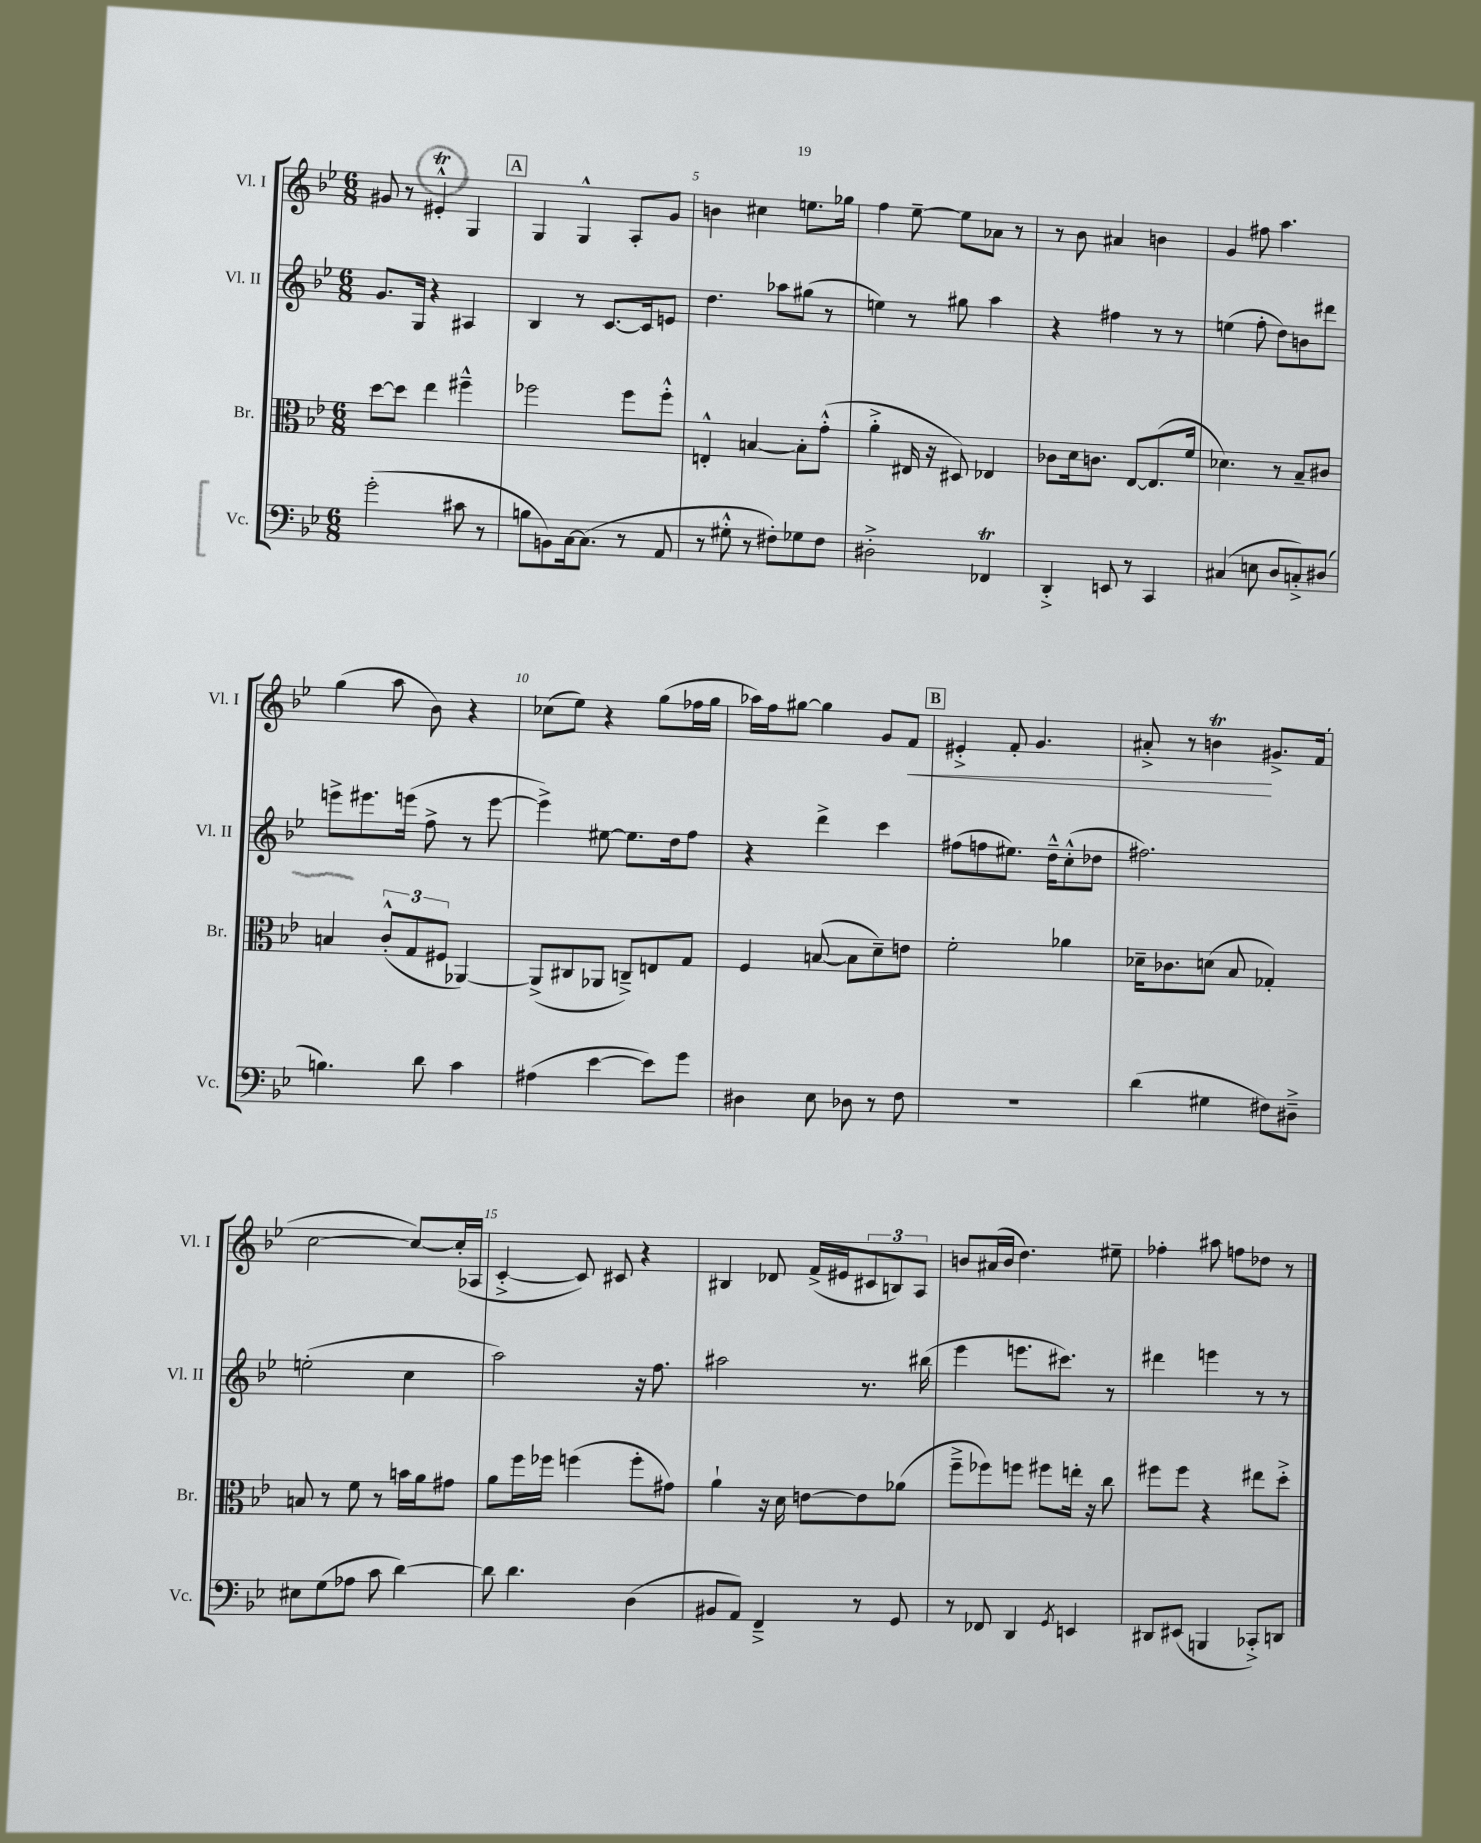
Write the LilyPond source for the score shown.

<<
\new StaffGroup <<
\new Staff = "s0" \with { instrumentName = "Vl. I" shortInstrumentName = "Vl. I" } {
    \clef treble \key bes \major \numericTimeSignature \time 6/8
    gis'8 r8 eis'4-.-^\trill g4 |
    \mark \markup { \box "A" } g4 g4-^ a8-. g'8 |
    b'4 cis''4 e''8. ges''16 |
    f''4 ees''8~-- ees''8 aes'8 r8 |
    r8 bes'8 ais'4 b'4 |
    g'4 fis''8 a''4. |
    g''4( a''8 bes'8) r4 |
    ces''8( ees''8) r4 g''8( fes''16 g''16 |
    aes''16) f''16 gis''8~ gis''4 g'8 f'8\< |
    \mark \markup { \box "B" } eis'4-.-> f'8-. g'4. |
    ais'8-.-> r8 b'4\trill\! gis'8.-> f'16( |
    c''2~ c''8~) c''16-.( aes16 |
    c'4~-.-> c'8) cis'8 r4 |
    bis4 des'8 f'16->( eis'16 \tuplet 3/2 { cis'8 b8) a8 } |
    b'8 ais'16( b'16 d''4.) eis''8-- |
    fes''4-. ais''8 f''8 des''8 r8 \bar "|." |
}
\new Staff = "s1" \with { instrumentName = "Vl. II" shortInstrumentName = "Vl. II" } {
    \clef treble \key bes \major \numericTimeSignature \time 6/8
    g'8. g16 r4 ais4 |
    \mark \markup { \box "A" } bes4 r8 c'8.~ c'16 e'8 |
    d''4. aes''8 gis''8( r8 |
    e''4) r8 gis''8 a''4 |
    r4 fis''4 r8 r8 |
    e''4( f''8-. d''8) b'8 dis'''8 |
    e'''8-> eis'''8. e'''16( f''8-> r8 e'''8~ |
    e'''4->) eis''8~ eis''8. d''16 f''8 |
    r4 d'''4-> c'''4 |
    \mark \markup { \box "B" } fis''8( f''8 eis''8.) d''16---^ c''8-.-^( des''8 |
    fis''2.) |
    e''2-.( c''4 |
    a''2) r16 f''8. |
    ais''2 r8. bis''16( |
    ees'''4 e'''8. cis'''8.) r8 |
    dis'''4 e'''4 r8 r8 \bar "|." |
}
\new Staff = "s2" \with { instrumentName = "Br." shortInstrumentName = "Br." } {
    \clef alto \key bes \major \numericTimeSignature \time 6/8
    d''8~ d''8 ees''4 fis''4---^ |
    \mark \markup { \box "A" } fes''2 fes''8 fes''8-.-^ |
    e4-.-^ b4~ b8-. g'8-.-^( |
    a'4-.-> eis16 r16 dis8) ees4 |
    ces'8 d'16 c'8. ees8~ ees8.( f'16 |
    des'4.) r8 bes8-- cis'8 |
    b4 \tuplet 3/2 { c'8-.-^( g8 fis8 } aes,4~) |
    aes,8->( cis8 aes,8 c8--->) e8 g8 |
    f4 b8~( b8 d'8--) e'8 |
    \mark \markup { \box "B" } f'2-. aes'4 |
    des'16-- ces'8. d'8( bes8 ges4-.) |
    b8 r8 f'8 r8 b'16 a'16 gis'8 |
    a'8 f''16 fes''16 f''4( f''8-. gis'8) |
    a'4-! r16 d'16 e'8~ e'8 aes'8( |
    f''8---> fes''8) f''8 fis''8 e''16-. r16 c''8 |
    fis''8 fis''8 r4 eis''8 d''8-.-> \bar "|." |
}
\new Staff = "s3" \with { instrumentName = "Vc." shortInstrumentName = "Vc." } {
    \clef bass \key bes \major \numericTimeSignature \time 6/8
    g'2-.( cis'8 r8 |
    \mark \markup { \box "A" } b8 b,8) c16~ c8.( r8 a,8 |
    r8 gis8-.-^ r8 fis8-.) ges8 fis8 |
    dis2-.-> fes,4\trill |
    d,4-.-> e,8 r8 c,4 |
    cis4( e8 d8 c8-.->) dis8( |
    b4.) d'8 c'4 |
    ais4( ees'4~ ees'8) g'8 |
    dis4 ees8 des8 r8 f8 |
    \mark \markup { \box "B" } R2. |
    d'4( gis4 fis8) dis8---> |
    eis8 g8( aes8 c'8 d'4~) |
    d'8 d'4. d4( |
    bis,8 a,8) f,4---> r8 g,8 |
    r8 fes,8 d,4 \acciaccatura { g,8 } e,4 |
    dis,8 eis,8( b,,4 ces,8-.->) d,8 \bar "|." |
}
>>
>>
\layout { \context { \Score currentBarNumber = #3 \override BarNumber.break-visibility = ##(#f #t #t) barNumberVisibility = #(every-nth-bar-number-visible 5) } }
